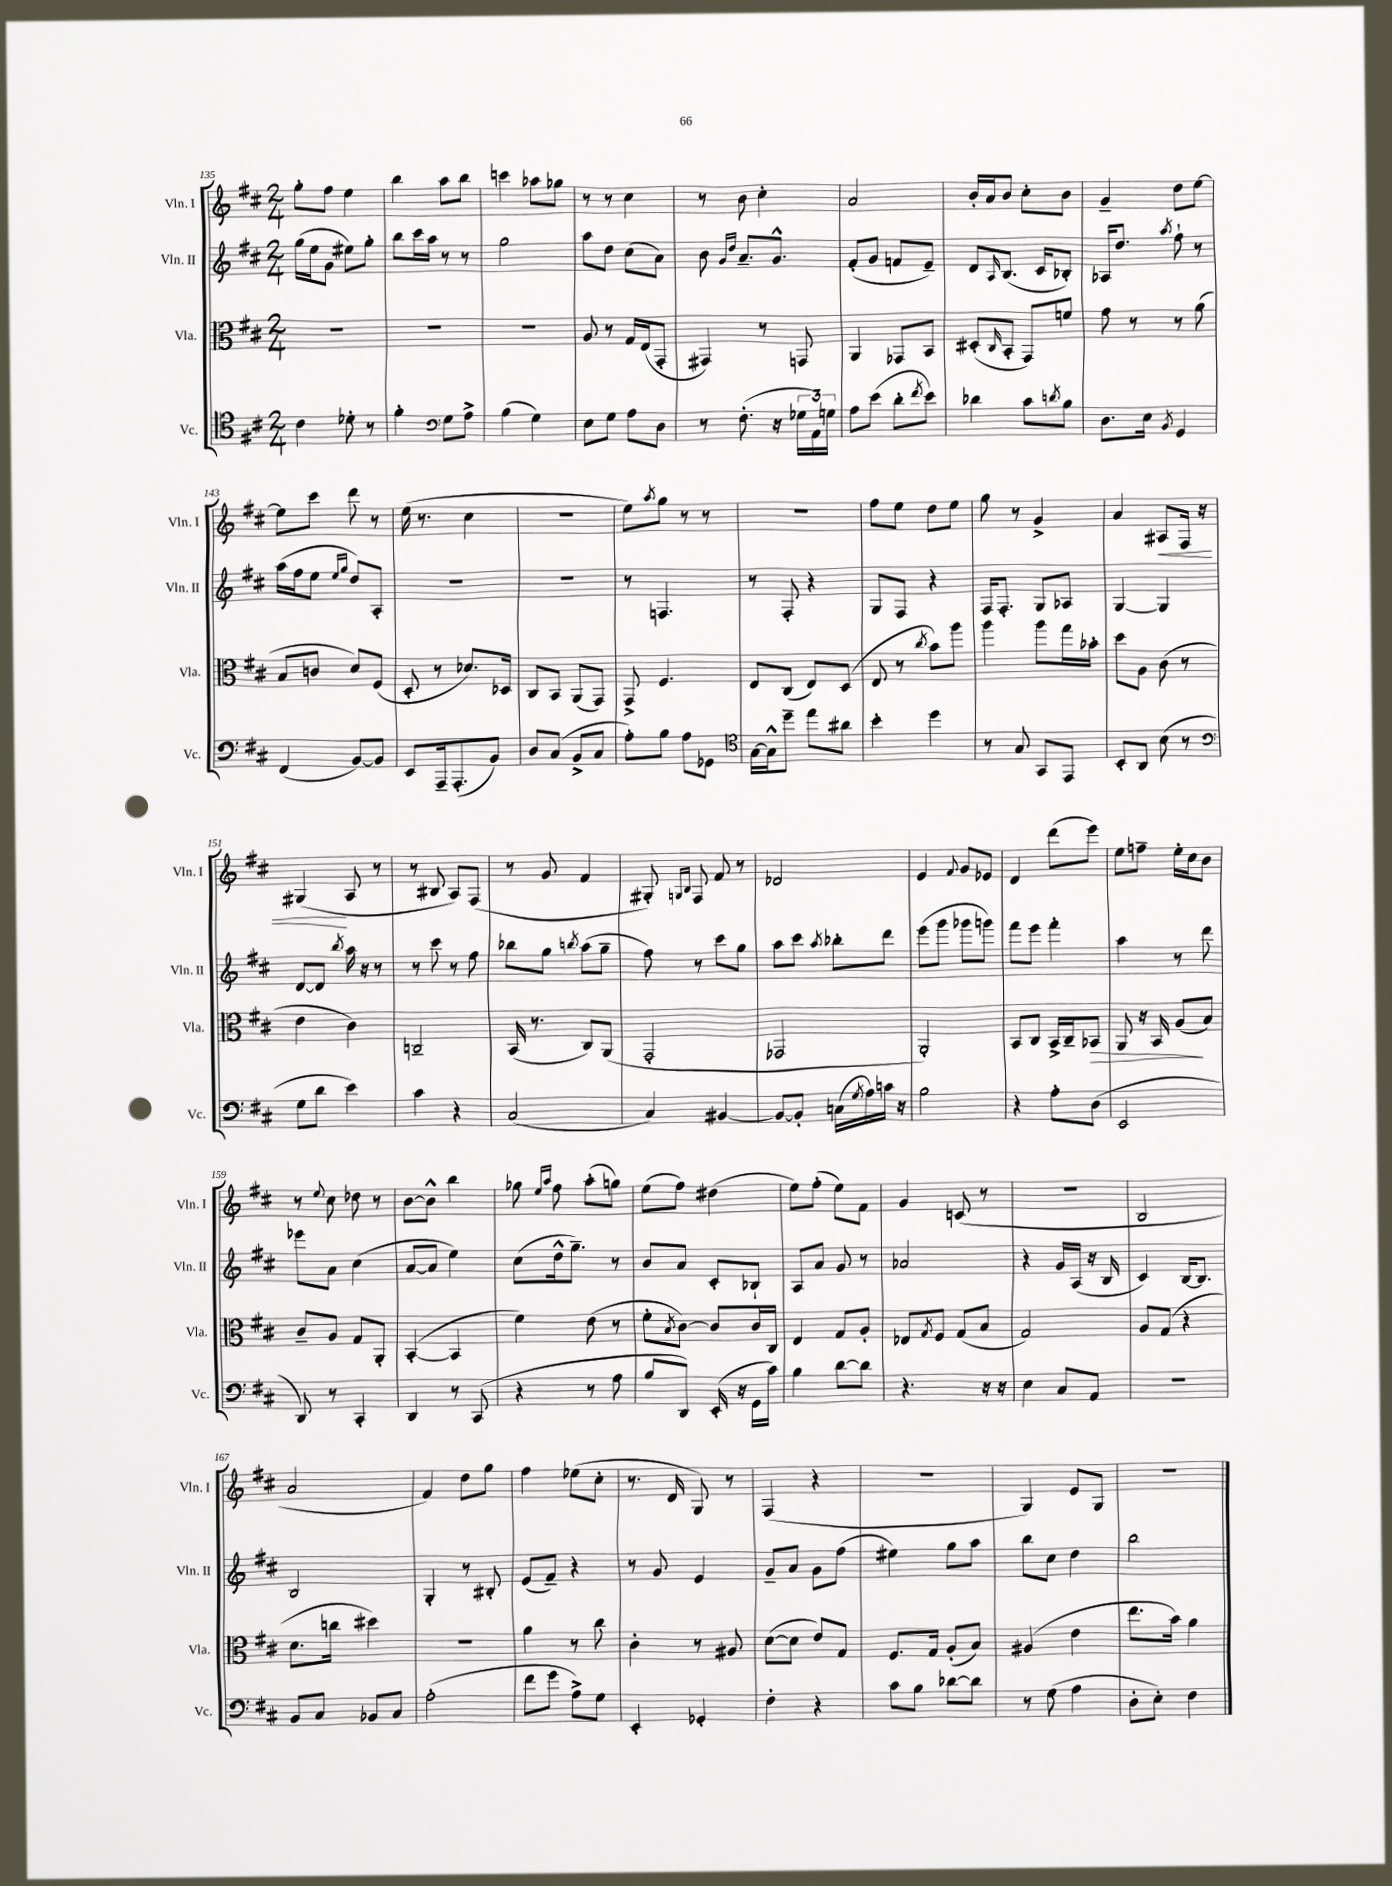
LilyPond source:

<<
\new StaffGroup <<
\new Staff = "s0" \with { instrumentName = "Vln. I" shortInstrumentName = "Vln. I" } {
    \clef treble \key d \major \numericTimeSignature \time 2/4
    g''8-. fis''8 e''4 |
    b''4 a''8 b''8 |
    c'''4 aes''8 ges''8 |
    r8 r8 cis''4 |
    r8 b'8 cis''4-. |
    a'2 |
    b'16-. a'16 b'8 cis''8-. b'8 |
    g'4-- d''8 e''8~ |
    e''8 cis'''8 d'''8 r8 |
    e''16( r8. cis''4 |
    r2 |
    e''8) \acciaccatura { a''8 } g''8 r8 r8 |
    R2 |
    fis''8 e''8 d''8 e''8 |
    g''8 r8 g'4-> |
    a'4 ais8\< fis16 r16 |
    gis4\!( a8 r8 |
    r8 bis8 a8) fis8( |
    r8 g'8 fis'4 |
    gis8-.) \grace { g16 b16 } fis8 fis'8 r8 |
    des'2 |
    e'4 \appoggiatura { fis'8 } g'8 ees'8 |
    d'4 d'''8( e'''8) |
    e''8 f''8-- e''16-. cis''16 b'8 |
    r8 \appoggiatura { e''8 } cis''8 des''8 r8 |
    b'8~ b'8-^ b''4 |
    ges''8 \grace { e''16 a''16 } fis''8 a''8-.( g''8) |
    e''8( fis''8) dis''4( |
    e''8) fis''8-.( e''8) fis'8 |
    g'4 c'8( r8 |
    R2 |
    b2 |
    a'2 |
    fis'4) d''8 g''8 |
    fis''4 ees''8( cis''8-. |
    r8. d'16 g8) r8 |
    fis4( r4 |
    r2 |
    g4) e'8 g8 |
    R2 \bar "|." |
}
\new Staff = "s1" \with { instrumentName = "Vln. II" shortInstrumentName = "Vln. II" } {
    \clef treble \key d \major \numericTimeSignature \time 2/4
    g''16( e''16 g'8 eis''8) g''8-. |
    b''8 cis'''16 a''16 r8 r8 |
    g''2 |
    a''8 d''8 cis''8( a'8) |
    b'8 \grace { g'16 d''16 } a'8.-- g'8.-^ |
    fis'8-.( g'8 f'8 e'8--) |
    d'8 \grace { a16 } b8.( cis'16 bes8-.) |
    aes16 d''8. \acciaccatura { a''8 } fis''8-! r8 |
    a''16( fis''16 e''8 \grace { e''16 g''16 } d''8) a8-. |
    R2 |
    R2 |
    r8 f4. |
    r8 fis8-. r4 |
    g8 fis8 r4 |
    fis16 fis8.-. g8 aes8 |
    g4~ g4 |
    d'8~ d'8 \acciaccatura { b''8 } a''16 r16 r8 |
    r8 cis'''8 r8 fis''8 |
    bes''8 g''8 \acciaccatura { b''8 } a''8( g''8-- |
    fis''8) r8 cis'''8 g''8 |
    a''8 cis'''8 \acciaccatura { a''8 } bes''8-. d'''8 |
    e'''8( g'''8 ges'''8 g'''8) |
    fis'''8 e'''8 fis'''4-. |
    a''4 r8 d'''8 |
    ees'''8 a'8 cis''4( |
    a'8~ a'8 e''4) |
    cis''8( d''16-^ g''8.--) r8 |
    b'8 a'8 cis'8-. bes8-! |
    a8 a'8 g'8 r8 |
    aes'2 |
    r4 g'16 a16( r16 b16 |
    cis'4) b16~ b8. |
    b2 |
    g4-. r8 bis8-. |
    e'8( fis'8--) r4 |
    r8 g'8 e'4 |
    g'8-- a'8 g'8 fis''8( |
    eis''4) g''8 a''8 |
    b''8 cis''8 d''4 |
    b''2 \bar "|." |
}
\new Staff = "s2" \with { instrumentName = "Vla." shortInstrumentName = "Vla." } {
    \clef alto \key d \major \numericTimeSignature \time 2/4
    R2 |
    R2 |
    R2 |
    a8 r8 g16 e16( g,8-. |
    gis,4) r8 g,8 |
    a,4 ges,8 b,8 |
    dis8-.( \grace { cis16 } b,8-. g,8) f'8 |
    g'8 r8 r8 a'8( |
    b8 c'8 d'8) fis8( |
    d8-. r8 des'8.) des16 |
    cis8 b,8 a,8( g,8) |
    g,8-> fis4. |
    e8 cis8( e8) d8( |
    e8 r8 \acciaccatura { cis''8 } b'8) a''8 |
    a''4 a''8 g''16 bes'16-. |
    d''8 a8 cis'8( r8 |
    e'4 cis'4) |
    c2-- |
    b,16( r8. cis8) a,8( |
    g,2-. |
    ges,2 |
    a,2-.) |
    b,8 cis8 b,16-> cis16-- bes,8\> |
    a,8 r16 b,16 a8\!( b8) |
    cis'8-- a8 g8 a,8-. |
    b,4~-.( b,4 |
    fis'4) e'8( r8 |
    fis'8-. \acciaccatura { b8 } cis'8~) cis'8 cis'16 cis16 |
    e4 g8 a8-. |
    ees8 \acciaccatura { g8 } fis8 g8( b8 |
    g2) |
    a8 g8( r4 |
    d'8. c''16 dis''4) |
    R2 |
    a'4 r8 cis''8 |
    cis'4-. r8 ais8 |
    d'8~( d'8 e'8) g8 |
    fis8. g16 a8-.( b8) |
    ais4( e'4 |
    e''8. b'16) a'4 \bar "|." |
}
\new Staff = "s3" \with { instrumentName = "Vc." shortInstrumentName = "Vc." } {
    \clef tenor \key d \major \numericTimeSignature \time 2/4
    cis'4 des'8-. r8 |
    fis'4-. \clef bass g8 a8-> |
    b4( g4) |
    e8 g8 a8 d8 |
    r8 fis8.-.( r16 \tuplet 3/2 { ges16 a,16) g16 } |
    a8 e'8( d'8-. \acciaccatura { fis'8 } e'8) |
    des'4 cis'8 \acciaccatura { d'8 } b8 |
    d8. e16 \acciaccatura { b,8 } g,4 |
    fis,4( b,8~) b,8 |
    e,8 a,,16-- a,,8.-.( b,8) |
    d8 cis8( b,8-> cis8 |
    a8-.) b8 a8 ges,8 |
    \clef tenor g16~ g16-^ d''8-- e''8 ais'8 |
    b'4-. d''4 |
    r8 g8 g,8 e,8 |
    b,8-. a,8 b8( r8 |
    \clef bass g8 d'8 e'4) |
    cis'4 r4 |
    cis2( |
    cis4) bis,4~ |
    bis,8~ bis,8-. c16( \acciaccatura { g8 } a16) c'16 r16 |
    b2 |
    r4 a8-. d8( |
    e,2 |
    d,8) r8 cis,4-. |
    d,4 r8 cis,8( |
    r4 r8 a8 |
    b8 d,8) e,16-.( r16 g,16 cis'16) |
    b4 d'8~ d'8 |
    r4. r16 r16 |
    e4 cis8 a,8 |
    R2 |
    b,8 cis8 bes,8 cis8 |
    a2-.( |
    fis'8 g'8 a8->) g8 |
    e,4-. ges,4-. |
    fis4-. r4 |
    cis'8 b8 des'8~ des'8 |
    r8 g8( a4 |
    d8-. e8-.) fis4 \bar "|." |
}
>>
>>
\layout { \context { \Score currentBarNumber = #135 } }
